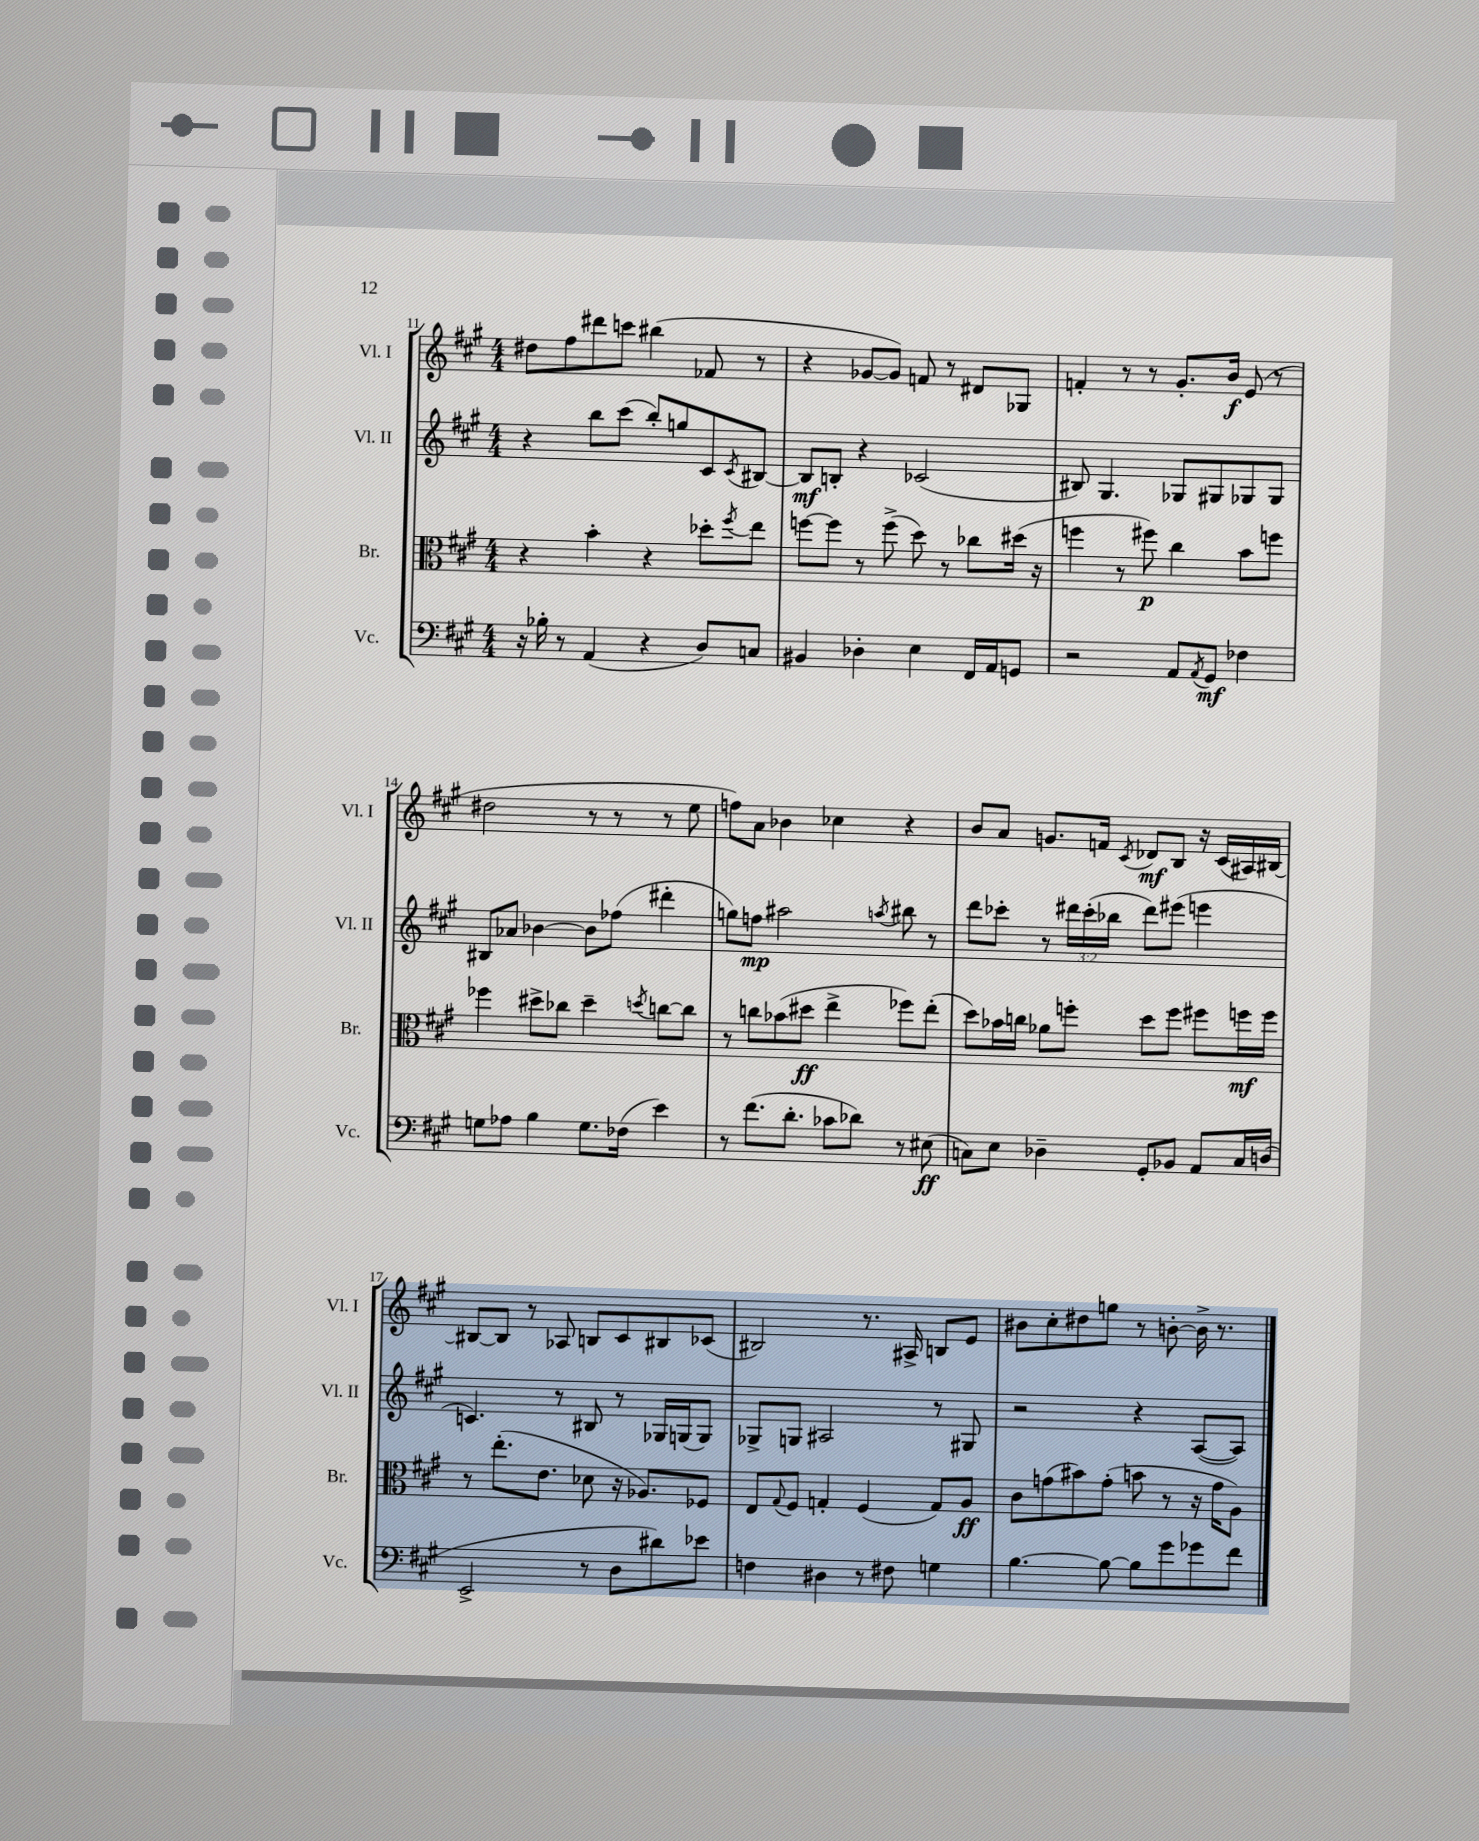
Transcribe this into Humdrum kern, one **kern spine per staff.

**kern	**kern	**kern	**kern
*staff4	*staff3	*staff2	*staff1
*clefF4	*clefC3	*clefG2	*clefG2
*k[f#c#g#]	*k[f#c#g#]	*k[f#c#g#]	*k[f#c#g#]
*M4/4	*M4/4	*M4/4	*M4/4
16r	4r	4r	8dd#
16B-'	.	.	.
8r	.	.	8ff#
(4AA	4b'	8bb	8ddd#
.	.	(8ccc#	8ccc
4r	4r	8bb')	(4bb#
.	.	8gg	.
8D)	8dd-'	8c#	8f-
.	8qff#	8qc#	.
8C	8ee	[8B#	8r
=	=	=	=
4BB#	[8ff	8B#]	4r
.	8ff]	8B'	.
4D-'	8r	4r	[8g-
.	(8ff^	.	8g-])
4E	8dd)	(2c-	8f
.	8r	.	8r
16FF#	8cc-	.	8d#
16AA	.	.	.
8GG	(16dd#	.	8G-
.	16r	.	.
=	=	=	=
2r	4ff	8B#)	4f'
.	.	4.G#	.
.	8r	.	8r
.	8ff#)	.	8r
8AA	4cc#	8G-	8.g#'
8qAA	.	.	.
8GG#	.	8G#	.
.	.	.	16b
4F-	8b	8G-	(8e
.	8ff	8G-	8r
=	=	=	=
8G	4ff-	8B#	2dd#
8A-	.	8a-	.
4B	8dd#^	[4b-	.
.	8cc-	.	.
8.G	4dd#~	8b-]	8r
.	.	(8ff-	8r
(16F-	.	.	.
.	8qdd	.	.
4e)	[8cc	4ddd#'	8r
.	8cc]	.	8ee
=	=	=	=
8r	8r	8gg)	8ff)
(8.f#	8cc	8ff	8a
.	(8b-	2aa#	4b-
8.d'	.	.	.
.	8dd#	.	.
8c-	4ee^	.	4cc-
8d-)	.	.	.
.	.	8qaa	.
8r	8ff-)	8bb#	4r
(8E#	(8ee'	8r	.
=	=	=	=
8C)	8dd)	8ddd	8b
8E	16b-	8ccc-'	8a
.	16cc	.	.
4D-~	8a-	8r	8.g
.	8ff'	24ddd#	.
.	.	(24ccc-'	.
.	.	.	16f
.	.	24bb-	.
.	.	.	8qc#
8GG#'	8dd	8ddd#)	8d-
8BB-	8ff	(8eee#	8B
8AA	8ff#	4eee	16r
.	.	.	(16c#
16C	16ff	.	16A#)
(16D	16ff	.	[16B#
=	=	=	=
2EE^	8r	4.c)	8B#_
.	(8.ee'	.	8B#]
.	.	.	8r
.	8.e	.	.
.	.	8r	8A-
8r	8d-	8B#	8B
8D	16r	8r	8c#
.	8.A-)	.	.
8d#)	.	16G-	8B#
.	.	(16G	.
8e-	8F-	8G)	(8c-
=	=	=	=
4F	8E	8G-^	2B#)
.	8qqG#	.	.
.	8F#	8G	.
4D#	4G'	2A#	.
8r	(4F#	.	8.r
8F#	.	.	.
.	.	.	16A#^
4G	8G)	8r	8B
.	8A	8G#	8e
=	=	=	=
[4.B	8c#	2r	8b#
.	(8g	.	8cc#'
.	8b#)	.	8dd#
8B_	(8g'	.	8gg
8B]	8b	4r	8r
8g#	8r	.	[8b'
8g-	16r	([8A	16b^]
.	16g	.	8.r
8f#	8A)	8A])	.
==	==	==	==
*-	*-	*-	*-
